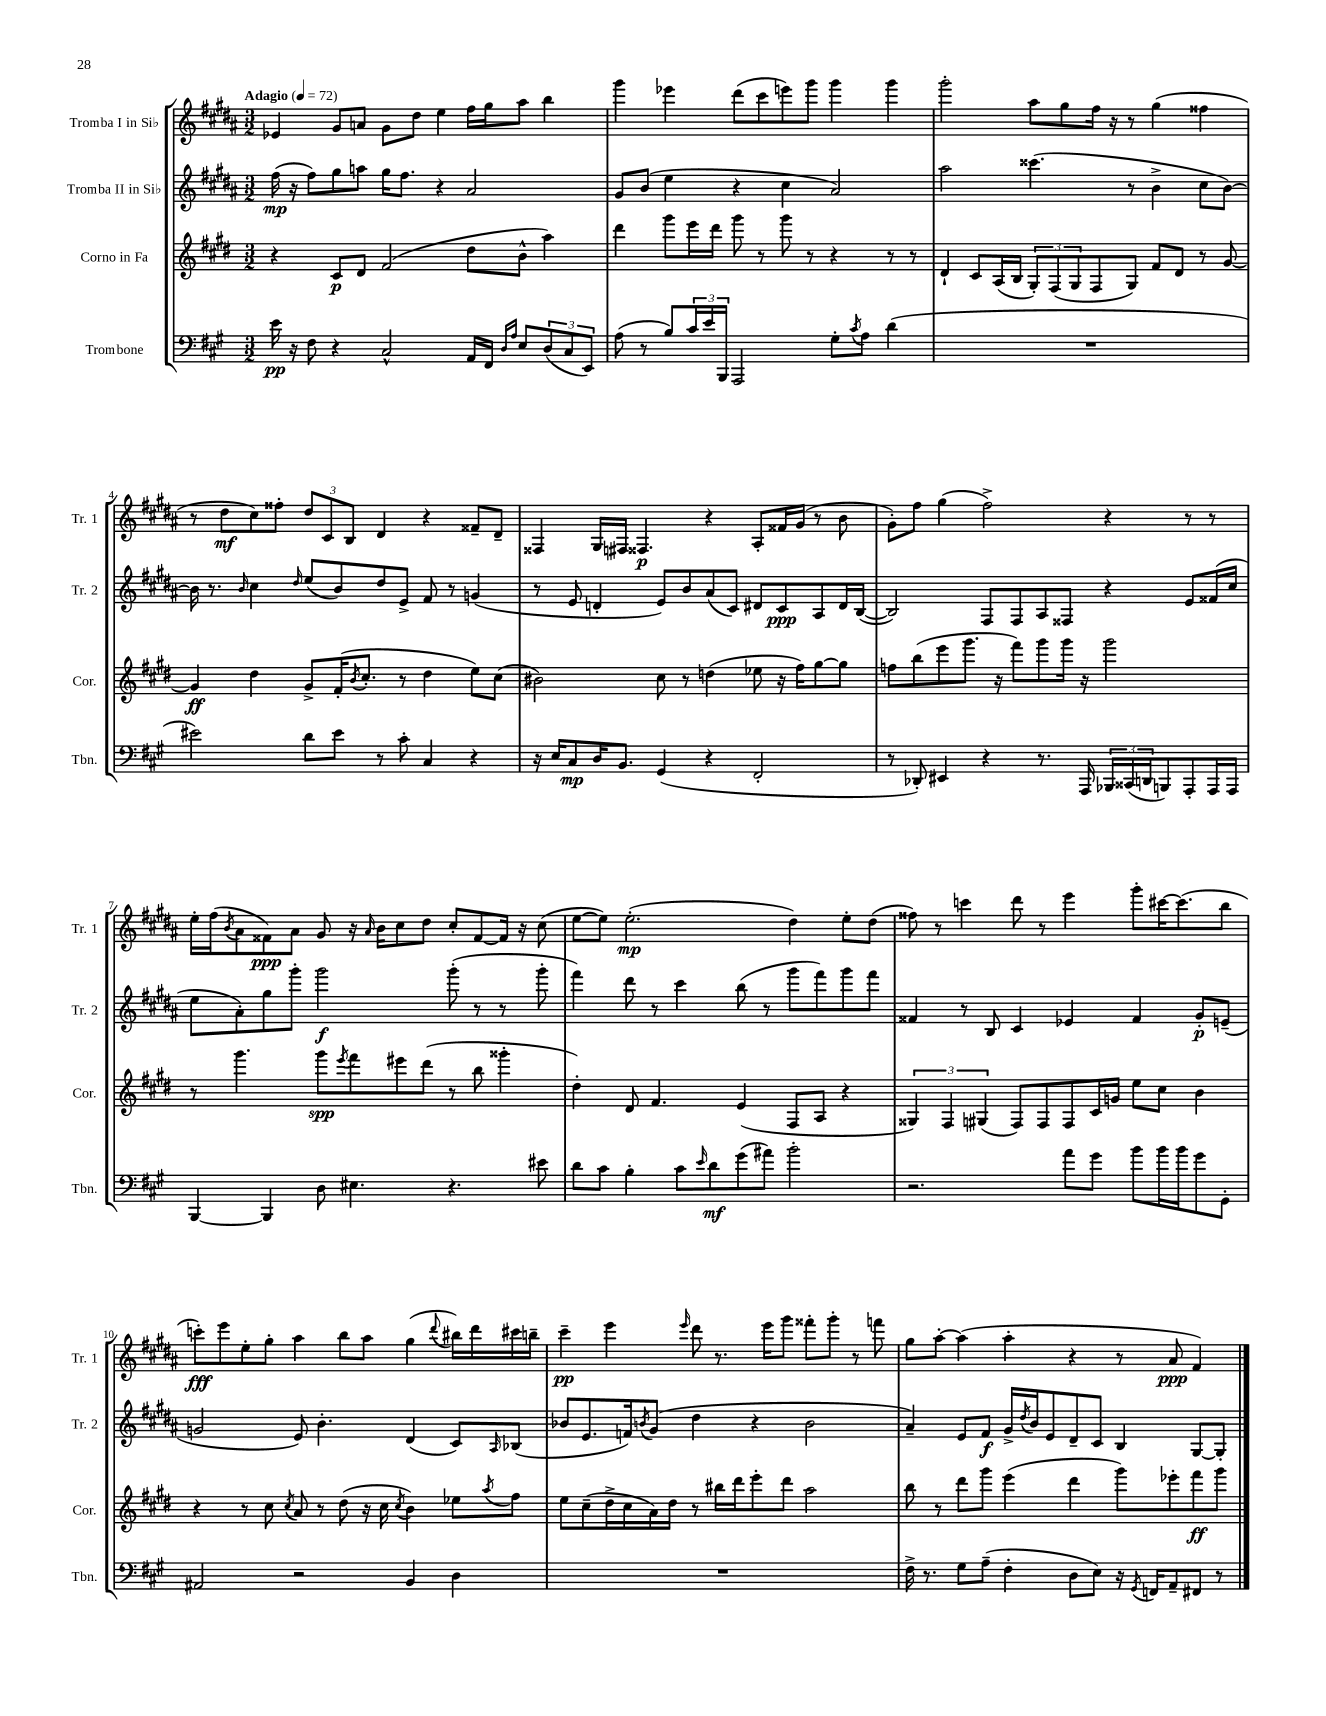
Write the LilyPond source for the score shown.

<<
\new StaffGroup <<
\new Staff = "s0" \with { instrumentName = "Tromba I in Sib" shortInstrumentName = "Tr. 1" } {
    \clef treble \key b \major \numericTimeSignature \time 3/2 \tempo "Adagio" 4 = 72
    ees'4 gis'8 a'8 gis'8 dis''8 e''4 fis''16 gis''16 ais''8 b''4 |
    gis'''4 ees'''4 dis'''8( cis'''8 e'''8) gis'''8 gis'''4 gis'''4 |
    gis'''2-. ais''8 gis''8 fis''16 r16 r8 gis''4( fisis''4 |
    r8 dis''8\mf cis''8) fisis''8-. \tuplet 3/2 { dis''8 cis'8 b8 } dis'4 r4 fisis'8-- dis'8-- |
    fisis4 gis16 fis16 fisis4.\p r4 ais8-. fisis'16 gis'16( r8 b'8 |
    gis'8-.) fis''8 gis''4( fis''2->) r4 r8 r8 |
    e''16-. fis''16( \acciaccatura { b'8 } ais'8 fisis'8\ppp) ais'8 gis'8 r16 \grace { ais'16 } b'16 cis''8 dis''8 cis''8-. fisis'8~ fisis'16 r16 cis''8( |
    e''8~ e''8) e''2.-.\mp( dis''4) e''8-. dis''8( |
    fisis''8) r8 c'''4 dis'''8 r8 e'''4 gis'''8-. cis'''16~ cis'''8.( b''8 |
    c'''8-.\fff) e'''8 e''8-. gis''8-. ais''4 b''8 ais''8 gis''4( \appoggiatura { dis'''8 } bis''16) dis'''16 cis'''16 b''16-- |
    cis'''4--\pp e'''4 \grace { e'''16 } dis'''8 r8. e'''16 gis'''8 fisis'''8-. gis'''8-. r8 f'''8 |
    gis''8 ais''8~-. ais''4( ais''4-. r4 r8 ais'8\ppp fis'4) \bar "|." |
}
\new Staff = "s1" \with { instrumentName = "Tromba II in Sib" shortInstrumentName = "Tr. 2" } {
    \clef treble \key b \major \numericTimeSignature \time 3/2
    fis''16\mp( r16 fis''8) gis''8 a''8 gis''16 fis''8. r4 ais'2 |
    gis'8 b'8( e''4 r4 cis''4 ais'2) |
    ais''2 cisis'''4.( r8 b'4-> cis''8 b'8~) |
    b'16 r8. \grace { b'16 } cis''4 \grace { dis''16 } e''8( b'8) dis''8 e'8-> fis'8 r8 g'4( |
    r8 e'8 d'4-. e'8) b'8 ais'8( cis'8) dis'8 cis'8\ppp ais8 dis'16 b16~( |
    b2) fis8 fis8 ais8 fisis8 r4 e'8 fisis'16( cis''16 |
    e''8 ais'8-.) gis''8 gis'''8-. gis'''2\f gis'''8-.( r8 r8 gis'''8-. |
    fis'''4) dis'''8 r8 cis'''4 b''8( r8 gis'''8 fis'''8) gis'''8 fis'''8 |
    fisis'4 r8 b8 cis'4 ees'4 fisis'4 gis'8-.\p e'8--( |
    g'2 e'8) b'4.-. dis'4( cis'8) \grace { ais16 } bes8( |
    bes'8 e'8. f'16) \acciaccatura { b'8 } gis'8( dis''4 r4 b'2 |
    ais'4--) e'8 fis'8\f gis'16-> \acciaccatura { dis''8 } b'16 e'8 dis'8-- cis'8 b4 gis8~ gis8-. \bar "|." |
}
\new Staff = "s2" \with { instrumentName = "Corno in Fa" shortInstrumentName = "Cor." } {
    \clef treble \key e \major \numericTimeSignature \time 3/2
    r4 cis'8\p dis'8 fis'2( dis''8 b'8-^ a''4) |
    dis'''4 gis'''8 e'''16 dis'''16 gis'''8 r8 gis'''8 r8 r4 r8 r8 |
    dis'4-! cis'8 a16( b16 \tuplet 3/2 { gis8-.) fis8( gis8 } fis8 gis8) fis'8 dis'8 r8 gis'8~ |
    gis'4\ff dis''4 gis'8-> fis'16-.( \acciaccatura { b'8 } cis''8.-. r8 dis''4 e''8) cis''8( |
    bis'2) cis''8 r8 d''4( ees''8 r16 fis''16) gis''8~ gis''8 |
    f''8 b''8( e'''8 gis'''8. r16 fis'''8) gis'''8 gis'''16 r16 gis'''2 |
    r8 gis'''4. gis'''8\spp \acciaccatura { e'''8 } fis'''8 eis'''8 dis'''8( r8 b''8 gisis'''4-. |
    dis''4-.) dis'8 fis'4. e'4( fis8 a8 r4 |
    \tuplet 3/2 { gisis4) fis4 gis4( } fis8) fis8 fis8 cis'16 g'16 e''8 cis''8 b'4 |
    r4 r8 cis''8 \acciaccatura { cis''8 } a'8 r8 dis''8( r16 cis''16 \acciaccatura { cis''8 } b'4) ees''8 \acciaccatura { a''8 } fis''8 |
    e''8 cis''8--( dis''16-> cis''16 a'16) dis''16 r8 bis''16 dis'''16 e'''8-. dis'''8 a''2 |
    b''8 r8 dis'''8 gis'''8 e'''4( dis'''4 gis'''8) ees'''8-. fis'''8\ff gis'''8 \bar "|." |
}
\new Staff = "s3" \with { instrumentName = "Trombone" shortInstrumentName = "Tbn." } {
    \clef bass \key a \major \numericTimeSignature \time 3/2
    e'16\pp r16 fis8 r4 cis2-^ a,16 fis,16 \grace { d16 a16 } e8 \tuplet 3/2 { d8( cis8 e,8) } |
    a8( r8 b8) \tuplet 3/2 { cis'16 e'16 b,,16 } a,,2 gis8-. \acciaccatura { cis'8 } a8 d'4( |
    R1. |
    eis'2) d'8 eis'8 r8 cis'8-. cis4 r4 |
    r16 e16 cis8\mp d16 b,8. gis,4( r4 fis,2-. |
    r8 des,8-.) eis,4 r4 r8. a,,16 \tuplet 3/2 { bes,,16 cisis,16( d,16 } b,,8) a,,8-. a,,16 a,,16 |
    b,,4~ b,,4 d8 eis4. r4. eis'8 |
    d'8 cis'8 b4-. cis'8 \grace { e'16 } d'8\mf gis'8( ais'8) b'2-. |
    r2. a'8 gis'8 b'8 b'16 b'16 gis'8 gis,8-. |
    ais,2 r2 b,4 d4 |
    R1. |
    fis16-> r8. gis8 a8--( fis4-. d8 e8) r16 \acciaccatura { gis,8 } f,16 a,8-- fis,8 r8 \bar "|." |
}
>>
>>
